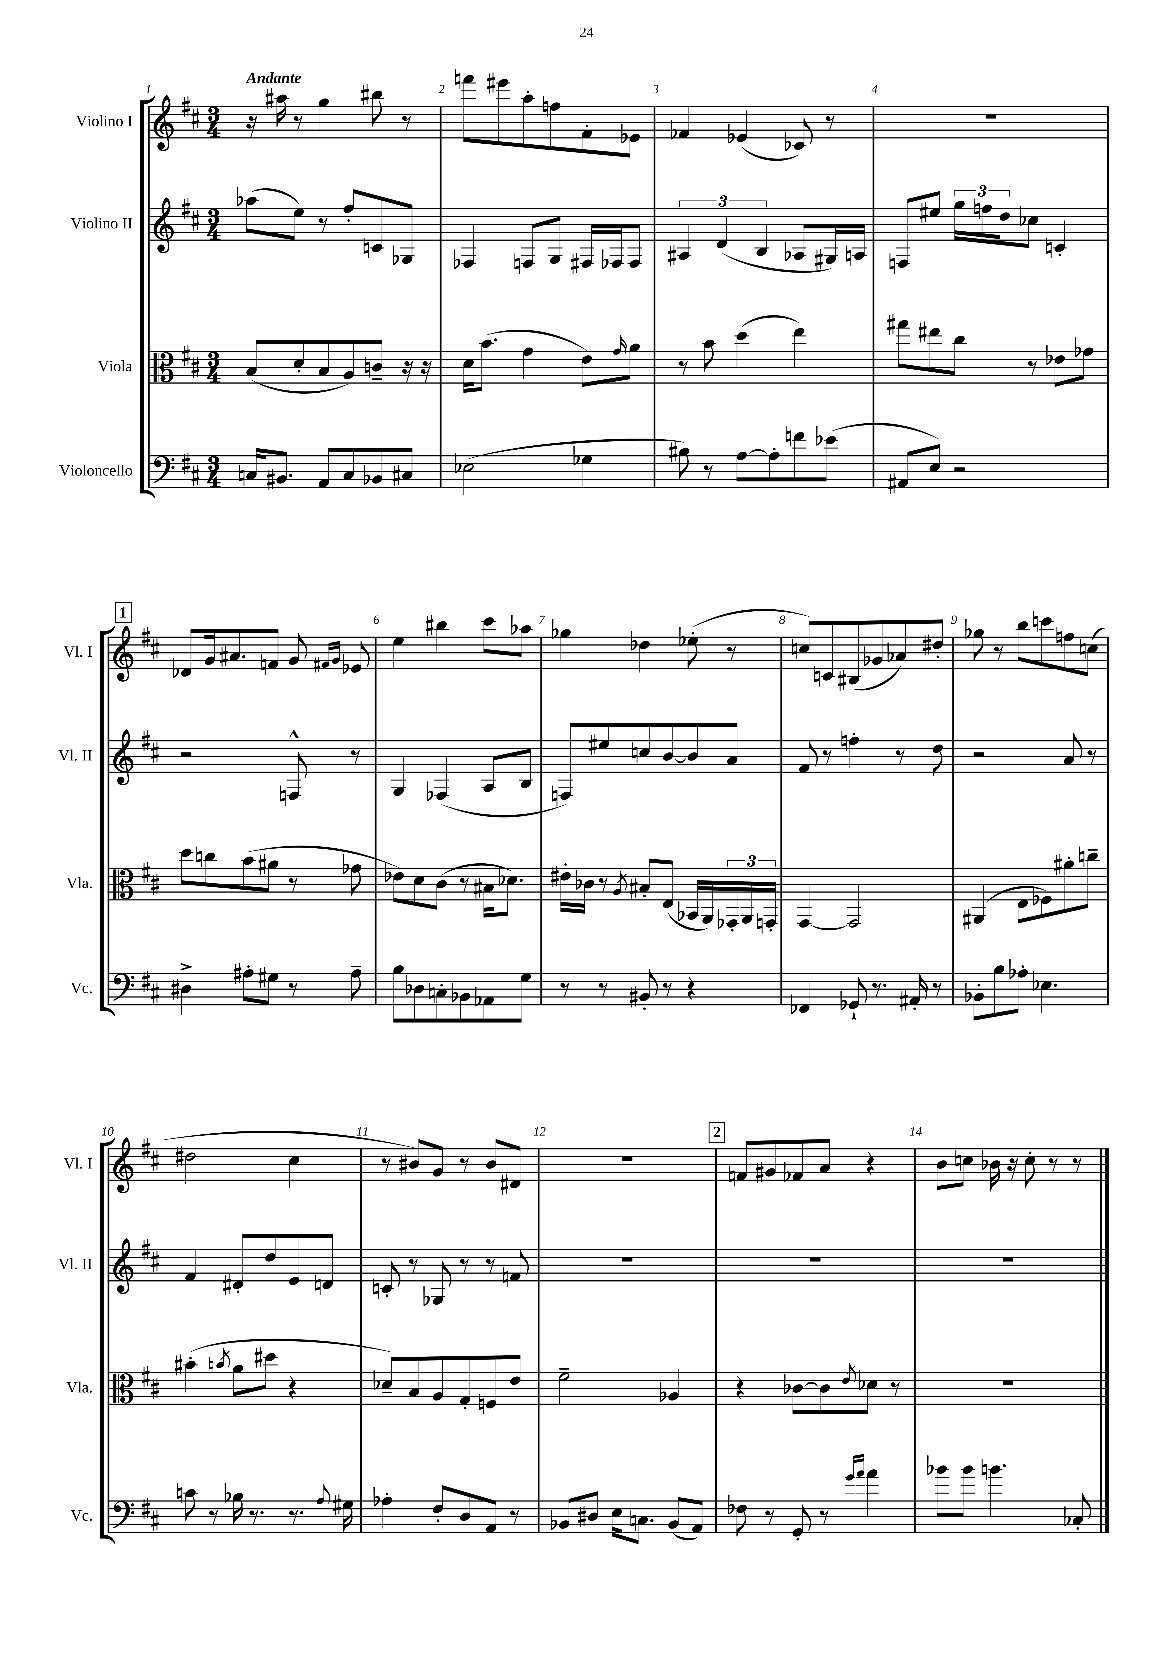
<<
\new StaffGroup <<
\new Staff = "s0" \with { instrumentName = "Violino I" shortInstrumentName = "Vl. I" } {
    \clef treble \key d \major \numericTimeSignature \time 3/4 \tempo "Andante"
    r16 ais''16 r8 g''4 bis''8 r8 |
    f'''8 eis'''8 a''8-. f''8 fis'8-. ees'8 |
    fes'4 ees'4( ces'8) r8 |
    R2. |
    \mark \markup { \box "1" } des'8 g'16 ais'8. f'8 g'8 \grace { fis'16 g'16 } ees'8 |
    e''4 bis''4 cis'''8 aes''8 |
    ges''4 des''4 ees''8-.( r8 |
    c''8) c'8 bis8( ges'8 aes'8) dis''8-. |
    ges''8 r8 b''8 c'''8 f''8 c''8( |
    dis''2 cis''4 |
    r8 bis'8) g'8 r8 bis'8 dis'8 |
    R2. |
    \mark \markup { \box "2" } f'8 gis'8 fes'8 a'8 r4 |
    b'8 c''8 bes'16 r16 c''8-. r8 r8 \bar "|." |
}
\new Staff = "s1" \with { instrumentName = "Violino II" shortInstrumentName = "Vl. II" } {
    \clef treble \key d \major \numericTimeSignature \time 3/4
    aes''8( e''8) r8 fis''8-. c'8 ges8 |
    fes4 f8 g8 fis16 fes16 fes8 |
    \tuplet 3/2 { ais4 d'4( b4 } aes8 gis16) a16 |
    f8 eis''8 \tuplet 3/2 { g''16 f''16 d''16 } ces''8 c'4-. |
    \mark \markup { \box "1" } r2 f8-^ r8 |
    g4 fes4( a8 b8 |
    f8) eis''8 c''8 b'8~ b'8 a'8 |
    fis'8 r8 f''4-. r8 d''8 |
    r2 a'8 r8 |
    fis'4 dis'8-. d''8 e'8 d'8 |
    c'8-. r8 ges8 r8 r8 f'8 |
    R2. |
    \mark \markup { \box "2" } R2. |
    R2. \bar "|." |
}
\new Staff = "s2" \with { instrumentName = "Viola" shortInstrumentName = "Vla." } {
    \clef alto \key d \major \numericTimeSignature \time 3/4
    b8( d'8-. b8 a8) c'8-- r16 r16 |
    d'16 b'8.( g'4 e'8) \grace { g'16 } a'8 |
    r8 b'8 d''4( e''4) |
    gis''8 eis''8 cis''8 r8 ees'8 ges'8 |
    \mark \markup { \box "1" } d''8 c''8 b'8( ais'8 r8 ges'8 |
    ees'8) d'8 cis'8( r8 bis16 des'8.) |
    eis'16-. ces'16 r8 \acciaccatura { a8 } bis8-. e8( bes,16 a,16) \tuplet 3/2 { ges,16-. a,16 g,16-. } |
    g,4~ g,2 |
    ais,4( e8 fes8) ais'8-. c''8-- |
    bis'4-.( \acciaccatura { b'8 } a'8 dis''8 r4 |
    des'8--) b8 a8 g8-. f8 e'8 |
    fis'2-- aes4 |
    \mark \markup { \box "2" } r4 ces'8~ ces'8 \acciaccatura { e'8 } des'8 r8 |
    R2. \bar "|." |
}
\new Staff = "s3" \with { instrumentName = "Violoncello" shortInstrumentName = "Vc." } {
    \clef bass \key d \major \numericTimeSignature \time 3/4
    c16 bis,8. a,8 c8 bes,8 cis8 |
    ees2( ges4 |
    bis8) r8 a8~ a8-. f'8 ees'8( |
    ais,8 e8) r2 |
    \mark \markup { \box "1" } dis4-> ais8-. gis8 r8 ais8-- |
    b8 des8 c8-. bes,8 aes,8 g8 |
    r8 r8 bis,8-. r8 r4 |
    fes,4 ges,8-! r8. ais,16-. r8 |
    bes,8-. b8 aes8-. ees4. |
    c'8 r8 bes16 r8. r8. \appoggiatura { a8 } gis16 |
    aes4-. fis8-. d8 a,8 r8 |
    bes,8 dis8 e16 c8. bes,8( a,8) |
    \mark \markup { \box "2" } fes8 r8 g,8-. r8 \grace { g'16 a'16 } a'4 |
    bes'8 bes'8 b'4. ces8-. \bar "|." |
}
>>
>>
\layout { \context { \Score \override BarNumber.break-visibility = ##(#f #t #t) barNumberVisibility = #all-bar-numbers-visible } }
